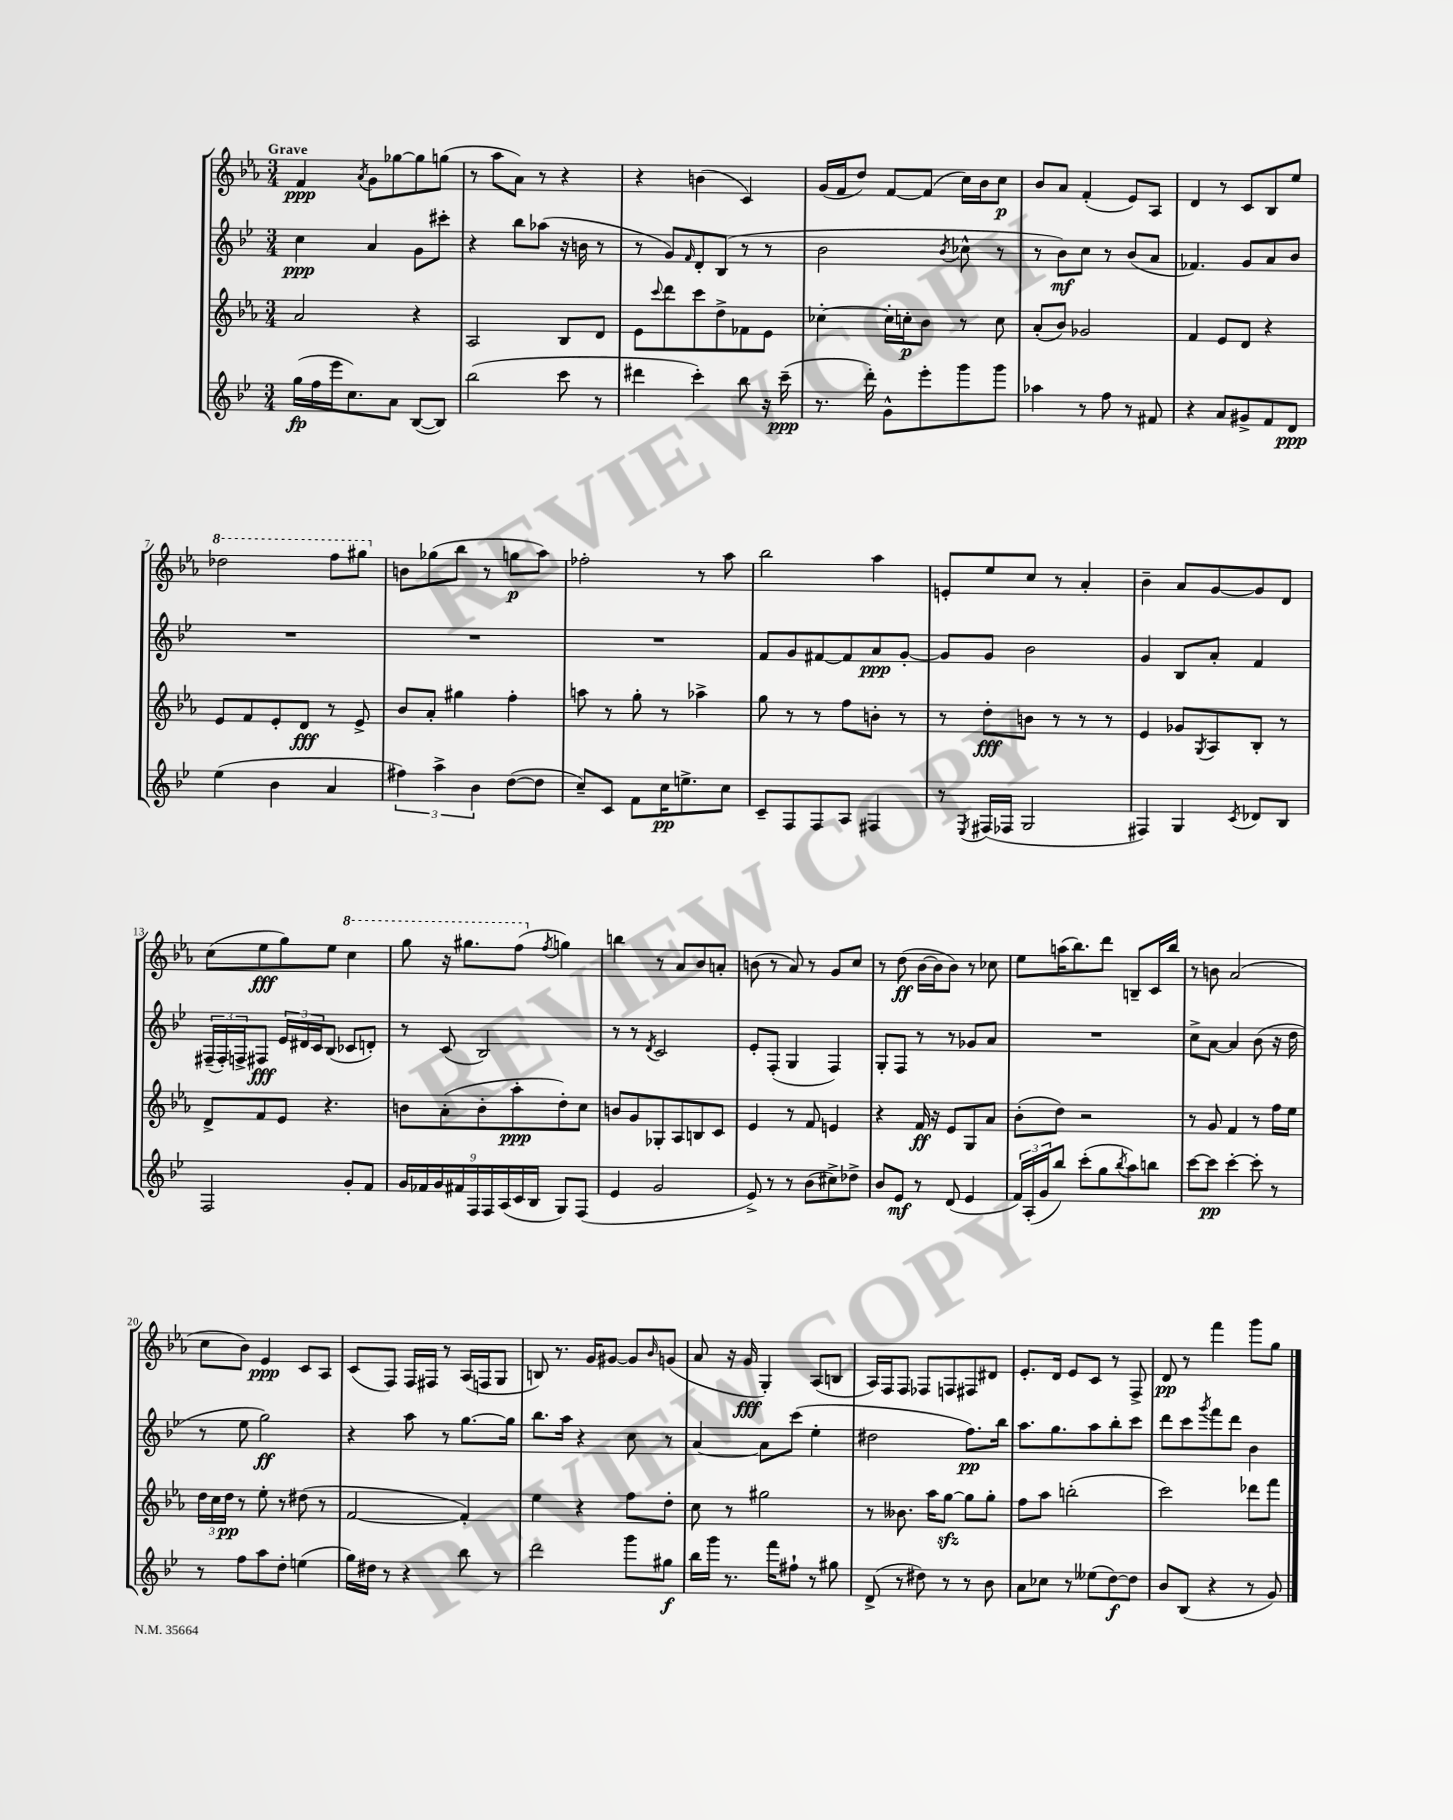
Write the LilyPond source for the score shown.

<<
\new StaffGroup <<
\new Staff = "s0" {
    \clef treble \key ees \major \numericTimeSignature \time 3/4 \tempo "Grave"
    f'4\ppp \acciaccatura { aes'8 } g'8 ges''8~ ges''8 g''8( |
    r8 aes''8 aes'8) r8 r4 |
    r4 b'4( c'4) |
    g'16( f'16 d''8) f'8~ f'8( c''16) bes'16 c''8\p |
    bes'8 aes'8 f'4-.( ees'8) aes8 |
    d'4 r8 c'8 bes8 ees''8 |
    \ottava #1 des'''2 f'''8 gis'''8 \ottava #0 |
    b'8 ges''8( bes''8 r8 g''8\p aes''8) |
    fes''2-. r8 aes''8 |
    bes''2 aes''4 |
    e'8-. ees''8 c''8 r8 aes'4-. |
    bes'4-- aes'8 g'8~ g'8 d'8 |
    c''8( ees''8\fff g''8) ees''8 \ottava #1 c'''4 |
    g'''8 r16 gis'''8. f'''8( \ottava #0 \acciaccatura { f''8 } g''!4) |
    b''4 r8 aes'8 bes'8 a'8-. |
    b'8( r8 aes'8) r8 g'8 c''8 |
    r8 d''8\ff( bes'16~ bes'16 bes'8) r8 ces''8 |
    ees''8 a''16( bes''8.) d'''8 b8-- c'16 bes''16 |
    r8 b'8 aes'2( |
    c''8 bes'8) ees'4\ppp c'8 aes8 |
    c'8( f8) f16 fis16 r8 aes16( f16 g8 |
    b8) r8. g'16 gis'8~ gis'8 \grace { bes'16 } g'8( |
    aes'8 r16 g'16\fff g4-.) aes8( b8 |
    aes16) f16 f8 fes8 f8 fis8 dis'8 |
    ees'8.-. d'16 ees'8 c'8 r8 f8-> |
    d'8\pp r8 f'''4 g'''8 g''8 \bar "|." |
}
\new Staff = "s1" {
    \clef treble \key bes \major \numericTimeSignature \time 3/4
    c''4\ppp a'4 g'8 cis'''8-. |
    r4 bes''8 aes''8( r16 b'16 r8 |
    r8 g'8) \grace { f'16 } d'8-. bes8( r8 r8 |
    bes'2 \acciaccatura { bes'8 } ces''8-^ r8 |
    r8 bes'8\mf) c''8 r8 bes'8( a'8 |
    fes'4.) g'8 a'8 bes'8 |
    R2. |
    R2. |
    R2. |
    f'8 g'8 fis'8~ fis'8 a'8\ppp g'8~-. |
    g'8 g'8 bes'2 |
    g'4 bes8 a'8-. f'4 |
    \tuplet 3/2 { fis16--( fis16-.) f16-> } fis8\fff \tuplet 3/2 { ees'16 dis'16 c'16 } bes8( ces'8 d'8-.) |
    r8 c'8( bes2) |
    r8 r8 \acciaccatura { d'8 } c'2 |
    ees'8-. f8-.( g4 f4) |
    g8-. f8 r8 r8 ges'8 a'8 |
    R2. |
    c''8-> a'8~ a'4 bes'8( r16 d''16 |
    r8 ees''8 g''2\ff) |
    r4 a''8 r8 g''8.~ g''16 |
    bes''8. a''16 r4 c''8 r8 |
    a'4~ a'8 c'''8( ees''4-. |
    dis''2 f''8.\pp) bes''16 |
    a''8. g''8. a''8 bes''8-. c'''8 |
    d'''8 c'''8 \acciaccatura { g'''8 } f'''8 d'''8 bes'4 \bar "|." |
}
\new Staff = "s2" {
    \clef treble \key ees \major \numericTimeSignature \time 3/4
    aes'2 r4 |
    aes2 bes8 d'8 |
    ees'8 \appoggiatura { c'''8 } d'''8 c'''8 d''8-> fes'8 ees'8 |
    ces''4~-. ces''16-. c''16-.\p bes'8 r8 c''8 |
    aes'8-.( bes'8) ges'2 |
    f'4 ees'8 d'8 r4 |
    ees'8 f'8 ees'8-. d'8\fff r8 ees'8-> |
    bes'8 aes'8-. gis''4 f''4-. |
    a''8 r8 g''8-. r8 aes''4-> |
    g''8 r8 r8 f''8 b'8-. r8 |
    r8 d''8-.\fff b'8 r8 r8 r8 |
    ees'4 ges'8 \acciaccatura { g8 } aes8 bes8-. r8 |
    d'8-> f'8 ees'8 r4. |
    b'8 aes'8-.( b'8-. aes''8-.\ppp d''8-.) c''8 |
    b'8 g'8 ges8-. aes8 b8 c'8 |
    ees'4 r8 f'8 e'4 |
    r4 f'16\ff r16 ees'8 g8 aes'8 |
    bes'8-.( d''8) r2 |
    r8 g'8 f'4 r8 f''16 ees''16 |
    \tuplet 3/2 { d''16 c''16 d''16\pp } r8 ees''8-. r8 dis''8( r8 |
    f'2~ f'4-.) |
    ees''4 r4 f''8 d''8-. |
    c''8 r8 gis''2 |
    r8 beses'8. aes''16 g''8~\sfz g''8 g''8-. |
    f''8 aes''8 b''2-.( |
    c'''2) des'''8 f'''8 \bar "|." |
}
\new Staff = "s3" {
    \clef treble \key bes \major \numericTimeSignature \time 3/4
    g''16\fp( f''16 ees'''16 c''8.) a'8 bes8~( bes8) |
    bes''2( c'''8 r8 |
    dis'''4 c'''4-.) bes''8 r16 c'''16--\ppp( |
    r8. d'''16-.) g'8-^ ees'''8-. g'''8 g'''8 |
    aes''4 r8 f''8 r8 fis'8 |
    r4 a'8 gis'8-> f'8 d'8\ppp |
    ees''4( bes'4 a'4 |
    \tuplet 3/2 { fis''4) a''4-> bes'4 } d''8~( d''8 |
    c''8--) c'8 f'8 c''16\pp e''8.-> c''8 |
    c'8-- f8 f8 a8 fis4 |
    r8 \acciaccatura { ees8 } fis16( fes16 g2 |
    fis4) g4 \acciaccatura { c'8 } des'8 bes8 |
    f2 g'8-. f'8 |
    \tuplet 9/8 { g'16 fes'16 g'16 fis'16 f16 f16 a16( c'16 bes16 } g8) f8( |
    ees'4 g'2 |
    ees'8->) r8 r8 bes'8( cis''8->) des''8-> |
    bes'8 ees'8\mf r8 d'8( ees'4 |
    \tuplet 3/2 { f'16) a16-.( g'16 } bes''8) c'''8-.( g''8 \acciaccatura { bes''8 } a''8) b''8 |
    c'''8~ c'''8\pp c'''4~-. c'''8-. r8 |
    r8 f''8 a''8 d''8-. e''4( |
    g''16) dis''16 r8 r4 bes''8 r8 |
    d'''2 g'''8 gis''8\f |
    bes''16 g'''16 r8. f'''16 fis''8-! r8 gis''8 |
    d'8->( r8 dis''8) r8 r8 bes'8 |
    a'8 ces''8 r8 eeses''8( d''8~\f) d''8 |
    bes'8 bes8( r4 r8 g'8) \bar "|." |
}
>>
>>
